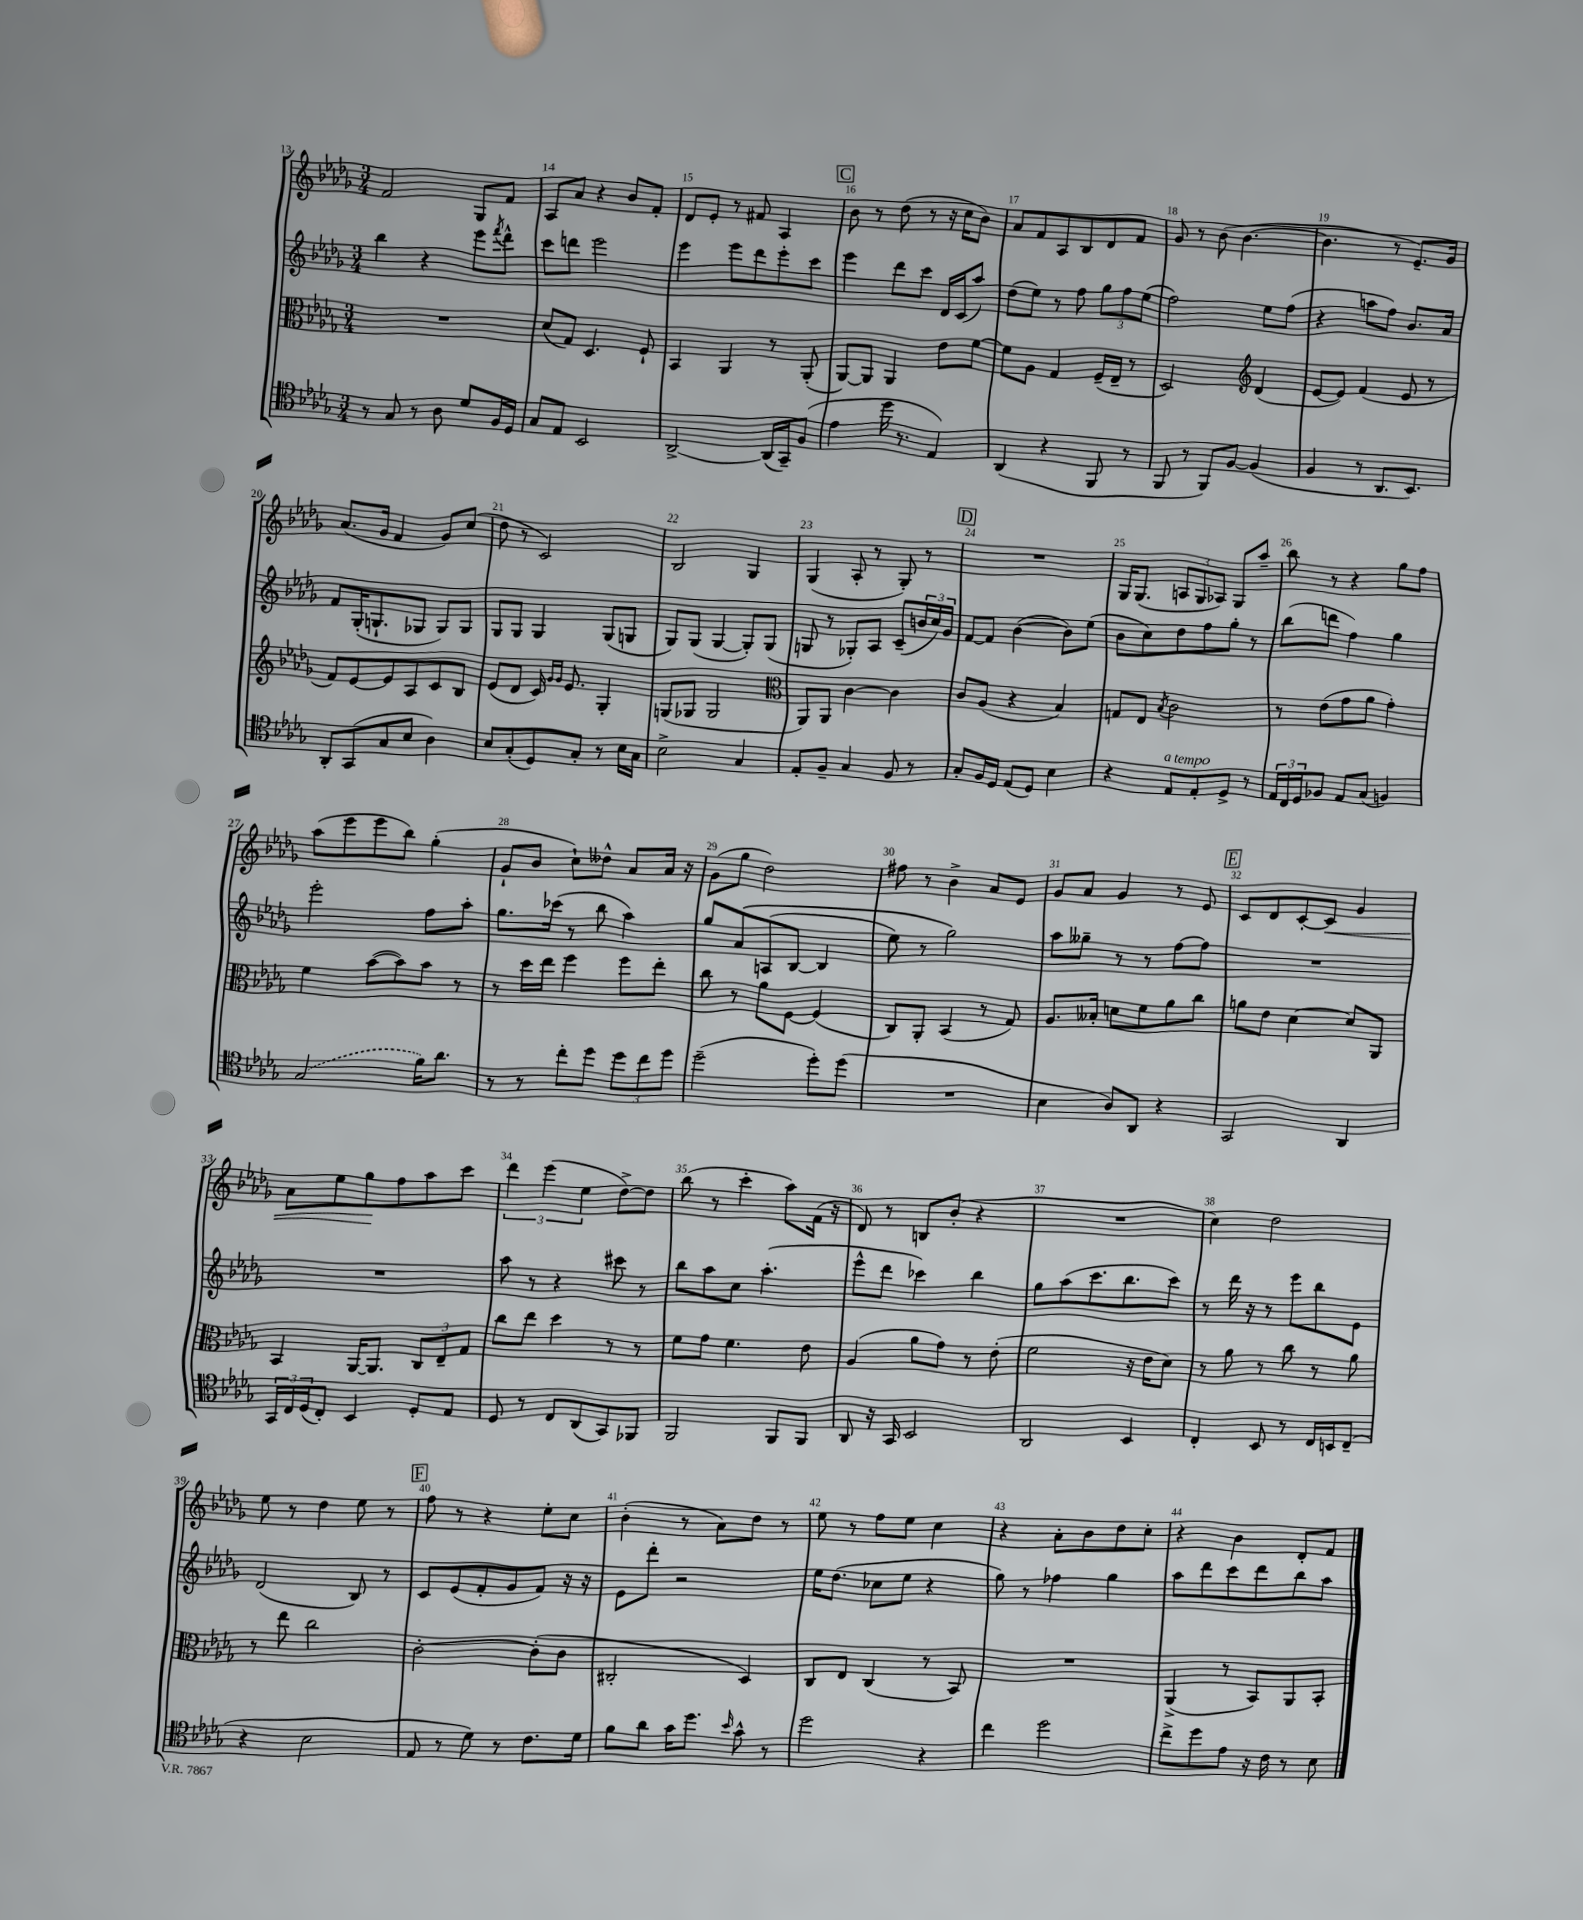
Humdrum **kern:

**kern	**kern	**kern	**kern	**dynam
*part4	*part3	*part2	*part1	*part1
*staff4	*staff3	*staff2	*staff1	*staff1
*clefC4	*clefC3	*clefG2	*clefG2	*
*k[b-e-a-d-g-]	*k[b-e-a-d-g-]	*k[b-e-a-d-g-]	*k[b-e-a-d-g-]	*
*M3/4	*M3/4	*M3/4	*M3/4	*
=13	=13	=13	=13	=13
8r	2.r	4bb-\	2f/	.
8G-/	.	.	.	.
8r	.	4r	.	.
8A-\	.	.	.	.
8d-/L	.	8eee-\L	8G-/L	.
.	.	8qfff/	.	.
16F/L	.	8ddd-^^\J	8f/J	.
16D-/JJ	.	.	.	.
=14	=14	=14	=14	=14
8G-/L	(8d-/L	8ccc\L	8A-/L	.
8E-/J	8G-/J)	8dddn\J	8a-/J	.
2BB-/	4.D-/	2eee-\	4r	.
.	.	.	8b-/L	.
.	8F`/	.	8f'/J	.
=15	=15	=15	=15	=15
[2AA-^/	4BB-/	4eee-\	8d-/L	.
.	.	.	8e-'/J	.
.	4AA-/	8eee-\L	8r	.
.	.	8ddd-\	8f#X/	.
(16AA-/LL]	8r	8eee-'\	4A-/	.
16GG-~/J)	.	.	.	.
(8F/J	(8AA-'/	8ccc\J	.	.
!!LO:REH:place=s1:t=C
=16	=16	=16	=16	=16
4e-\	[8AA-/L)	4eee-\	8b-\	.
.	8AA-/J]	.	8r	.
16dd-\	4AA-/	8ddd-\L	(8dd-\	.
8.r	.	.	.	.
.	.	8ccc\J	8r	.
4E-/)	8e-\L	16d-/LL	16r	.
.	.	(16c/J	16cc\KL	.
.	[8f\J	8aa-/J)	8b-\J)	.
=17	=17	=17	=17	=17
(4AA-/	8f\L]	(8dd-\L	8a-/L	.
.	8A-\J	8ee-\J)	8f/	.
4r	4G-/	8r	8A-/	.
.	.	8ff\	8B-/	.
8FF/	(16F~/LL	12gg-\L	8d-/	.
.	16E-~/JJ	.	.	.
.	.	12ff\	.	.
8r	8r	.	8f/J	.
.	.	(12ee-\J	.	.
=18	=18	=18	=18	=18
8FF/	2D-/)	2ff\)	8g-/	.
8r	.	.	8r	.
8FF/L)	.	.	(8b-\	.
[8F/J	.	.	[4.b-\	.
*	*clefG2	*	*	*
(4F/]	(4d-/	8ee-\L	.	.
.	.	(8ff\J	.	.
=19	=19	=19	=19	=19
4F/	[8e-/L	4r	4.b-\]	.
.	8e-/J])	.	.	.
8r	(4f/	8aan\L	.	.
8.AA-/L	.	8ff\J)	8r	.
.	8e-/	8.b-/L	8.e-~/L)	.
8.BB-/J)	.	.	.	.
.	8r	.	.	.
.	.	16a-/Jk	16g-/Jk	.
!!LO:LB:g=z
=20	=20	=20	=20	=20
8AA-'/L	8f/L)	8f/L	(8.a-/L	.
(8GG-/	[8e-/	(16G-'/K	.	.
.	.	8.Gn`/	16g-/Jk	.
8G-/	8e-/]	.	4f/	.
8B-/J	8A-/	8G-X/J	.	.
4A-\)	8c/	8G-/L)	8g-/L)	.
.	8B-/J	8G-/J	(8cc/J	.
=21	=21	=21	=21	=21
8B-/L	(8e-/L	8G-/L	8dd-\	.
(8G-'/	8d-/J	8G-/J	8r	.
8D-/)	16c/)	4G-/	2c/)	.
.	16qqg-/LL	.	.	.
.	16qqg-/JJ	.	.	.
.	8.e-/	.	.	.
8G-'/J	.	.	.	.
8r	4G-'/	(8G-/L	.	.
16B-\LL	.	8Gn/J	.	.
16G-\JJ	.	.	.	.
=22	=22	=22	=22	=22
2B-^\	(8Gn/L	8G-/L)	2B-/	.
.	8G-X/J	(8G-/J	.	.
.	2G-/	[4G-/	.	.
4G-/	.	8G-'/L])	4G-/	.
.	.	(8G-/J	.	.
=23	=23	=23	=23	=23
*	*clefC3	*	*	*
8E-'/L	8AA-/L)	8Gn/	(4G-/	.
8F~/J	8AA-/J	8r	.	.
4G-/	[4c\	8G-X'/L)	8A-'/	.
.	.	8A-/J	8r	.
8F/	4c\]	(8c~/L	8G-'/)	.
8r	.	24bn/L	8r	.
.	.	24cc/)	.	.
.	.	24g-/JJ	.	.
!!LO:REH:place=s1:t=D
=24	=24	=24	=24	=24
8G-'/L	8c/L	[8f/L	2.r	.
16F/L	(8A-/J	8f/J]	.	.
16D-/JJ	.	.	.	.
(8E-/L	4r	([4b-\	.	.
8D-/J)	.	.	.	.
4B-\	4B-/)	8b-\L])	.	.
.	.	(8ee-\J	.	.
=25	=25	=25	=25	=25
4r	8Gn/L	8b-\L	16G-/KL	.
.	.	.	(8.G-/J	.
.	8E-/J	8cc\)	.	.
.	8qB-/	.	.	.
!LO:TX:a:i:t=a tempo	!	!	!	!
8E-/L	2c\	8dd-\	12An/L	.
.	.	.	12G-/	.
8E-'/	.	8ff\	.	.
.	.	.	12A-X/J)	.
8D-^/J	.	8gg-'\J	8G-/L	.
8r	.	8r	8aa-~/J	.
=26	=26	=26	=26	=26
24E-/LL	8r	(8bb-\L	8bb-\	.
24C/	.	.	.	.
24D-/J	.	.	.	.
8F-X/J	(8e-\L	8dddn\J	8r	.
8E-/L	8g-\	4ff\)	4r	.
(8G-/J	8a-\J	.	.	.
4Fn/)	4g-'\)	4gg-\	8gg-\L	.
.	.	.	8ff\J	.
!!LO:LB:g=z
=27	=27	=27	=27	=27
(2G-/	4f\	2eee-'\	(8aa-\L	.
.	.	.	8eee-\	.
.	([8b-\L	.	8eee-\	.
.	8b-\])	.	8bb-\J)	.
16f\KL)	8b-\J	8ff\L	(4gg-'\	.
8.a-\J	.	.	.	.
.	8r	8aa-'\J	.	.
=28	=28	=28	=28	=28
8r	8r	8.gg-\L	8g-`/L	.
8r	16dd-\LL	.	8b-/J	.
.	16ee-\JJ	(16ccc-X\Jk	.	.
8cc'\L	4ff\	8r	8cc`\L)	.
8dd-\J	.	8bb-\	8dd--X^^\J	.
12dd-\L	8ff\L	4aa-\)	8a-/L	.
12cc\	.	.	.	.
.	8ee-'\J	.	16a-/Jk	.
12dd-\J	.	.	.	.
.	.	.	16r	.
=29	=29	=29	=29	=29
(2dd-~\	8cc\	8gg-/L	(8g-\L	.
.	8r	(8a-/	8gg-\J	.
.	8a-\L	(8An/	2dd-\)	.
.	[8F\J	[8B-/J	.	.
8dd-'\L)	(4F/]	4B-/]	.	.
(8dd-\J	.	.	.	.
=30	=30	=30	=30	=30
2.r	8C/L)	8ee-\)	8ff#X\	.
.	8AA-'/J	8r	8r	.
.	(4BB-/	2gg-\)	4b-^\	.
.	8r	.	8a-/L	.
.	8G-/)	.	8e-/J	.
=31	=31	=31	=31	=31
4B-\	8.A-/L	8aa-\L	8g-/L	.
.	.	8gg--X~\J	8a-/J	.
.	16B--X'/Jk	.	.	.
8A-/L)	8dn\L	8r	4g-/	.
8AA-/J	8f\	8r	.	.
4r	8a-\	[8ff\L	8r	.
.	8cc\J	8ff\J]	8e-/	.
!!LO:REH:place=s1:t=E
=32	=32	=32	=32	=32
2GG-/	8an\L	2.r	8c/L	.
.	8e-\J	.	8d-/	.
.	[4d-\	.	[8c'/	.
!	!	!	!	!LO:HP:b
.	.	.	8c/J]	<
4AA-/	8d-/L]	.	4g-/	.
.	8AA-/J	.	.	.
!!LO:LB:g=z
=33	=33	=33	=33	=33
24GG-/LL	4BB-/	2.r	8a-\L	.
24C/	.	.	.	.
(24D-/J	.	.	.	.
8C'/J)	.	.	8ee-\	.
4BB-/	[16AA-/KL	.	8gg-\	.
.	8.AA-/J]	.	.	.
.	.	.	8ff\	[
8D-'/L	12C/L	.	8aa-\	.
.	12E-~/	.	.	.
8E-/J	.	.	8ccc\J	.
.	12G-/J	.	.	.
=34	=34	=34	=34	=34
8D-/	8cc\L	8aa-\	6ddd-\	.
8r	8ee-\J	8r	.	.
.	.	.	(6eee-\	.
8C/L	4dd-\	4r	.	.
.	.	.	6ee-\	.
(8AA-/	.	.	.	.
8GG-/)	8r	8ccc#X\	[8dd-^\L)	.
8FF-X/J	8r	8r	8dd-\J]	.
=35	=35	=35	=35	=35
2FF/	8f\L	8bb-\L	(8bb-\	.
.	8g-\J	8aa-\	8r	.
.	4.f\	8cc\J	4ccc'\	.
.	.	(4.aa-'\	.	.
8FF/L	.	.	8aa-\L)	.
8FF/J	8e-\	.	(16f\Jk	.
.	.	.	16r	.
=36	=36	=36	=36	=36
8AA-/	(4A-/	8eee-^^\L	8d-/)	.
16r	.	8ddd-\J	8r	.
16GG-/	.	.	.	.
2BB-/	8a-\L	4ccc-X\)	8Bn/L	.
.	8g-\J)	.	(8b-'/J	.
.	8r	4bb-\	4r	.
.	(8e-'\	.	.	.
=37	=37	=37	=37	=37
2AA-/	2f\	8gg-\L	2.r	.
.	.	(8aa-\	.	.
.	.	8.ccc\	.	.
.	.	8.bb-\	.	.
4BB-/	16r	.	.	.
.	16e-\KL	.	.	.
.	8d-\J)	8ccc\J)	.	.
=38	=38	=38	=38	=38
4C'/	8r	8r	4cc\)	.
.	8a-\	16ddd-\	.	.
.	.	16r	.	.
8BB-/	8r	8r	2dd-\	.
8r	8cc\	8eee-\L	.	.
16C/LL	8r	8bb-\	.	.
16BBn/J	.	.	.	.
(8C~/J	8a-\	8e-\J	.	.
!!LO:LB:g=z
=39	=39	=39	=39	=39
4r	8r	(2d-/	8ee-\	.
.	8ee-\	.	8r	.
2B-\	2cc\	.	4dd-\	.
.	.	8B-/)	8ee-\	.
.	.	8r	8r	.
!!LO:REH:place=s1:t=F
=40	=40	=40	=40	=40
8E-/	[2c'\	8c/L	8ff\	.
8r	.	(8e-/	8r	.
8d-\)	.	8f'/	4r	.
8r	.	8g-/	.	.
8.c\L	(8c'\L]	8f/J)	8ee-'\L	.
.	8c\J	16r	8cc\J	.
16d-\Jk	.	16r	.	.
=41	=41	=41	=41	=41
8f\L	2C#X'/	8e-\L	(4b-'\	.
8a-\J	.	8ddd-'\J	.	.
16g-\KL	.	2r	8r	.
8.dd-\J	.	.	.	.
.	.	.	8a-\L)	.
16qqb-/	.	.	.	.
8g-^^\	4D-/)	.	8dd-\J	.
8r	.	.	8r	.
=42	=42	=42	=42	=42
2dd-\	8C/L	16ee-\KL	8ee-\	.
.	.	(8.dd-\J	.	.
.	8E-/J	.	8r	.
.	(4C/	8cc-X\L	8ff\L	.
.	.	8ee-\J	8ee-\J	.
4r	8r	4r	4cc\	.
.	8BB-/)	.	.	.
=43	=43	=43	=43	=43
4cc\	2.r	8gg-\)	4r	.
.	.	8r	.	.
2dd-\	.	4ff-X\	8a-'\L	.
.	.	.	8b-\	.
.	.	4gg-\	8dd-\	.
.	.	.	8cc'\J	.
=44	=44	=44	=44	=44
8cc^\L	(4AA-^/	8aa-\L	4r	.
8dd-\	.	8ddd-\	.	.
8e-\J	8r	8ccc\	4b-\	.
16r	8BB-/L)	8ddd-\	.	.
16c\	.	.	.	.
8r	8AA-/	8bb-\	8d-'/L	.
8B-\	8BB-'/J	8aa-\J	8f/J	.
==	==	==	==	==
*-	*-	*-	*-	*-
